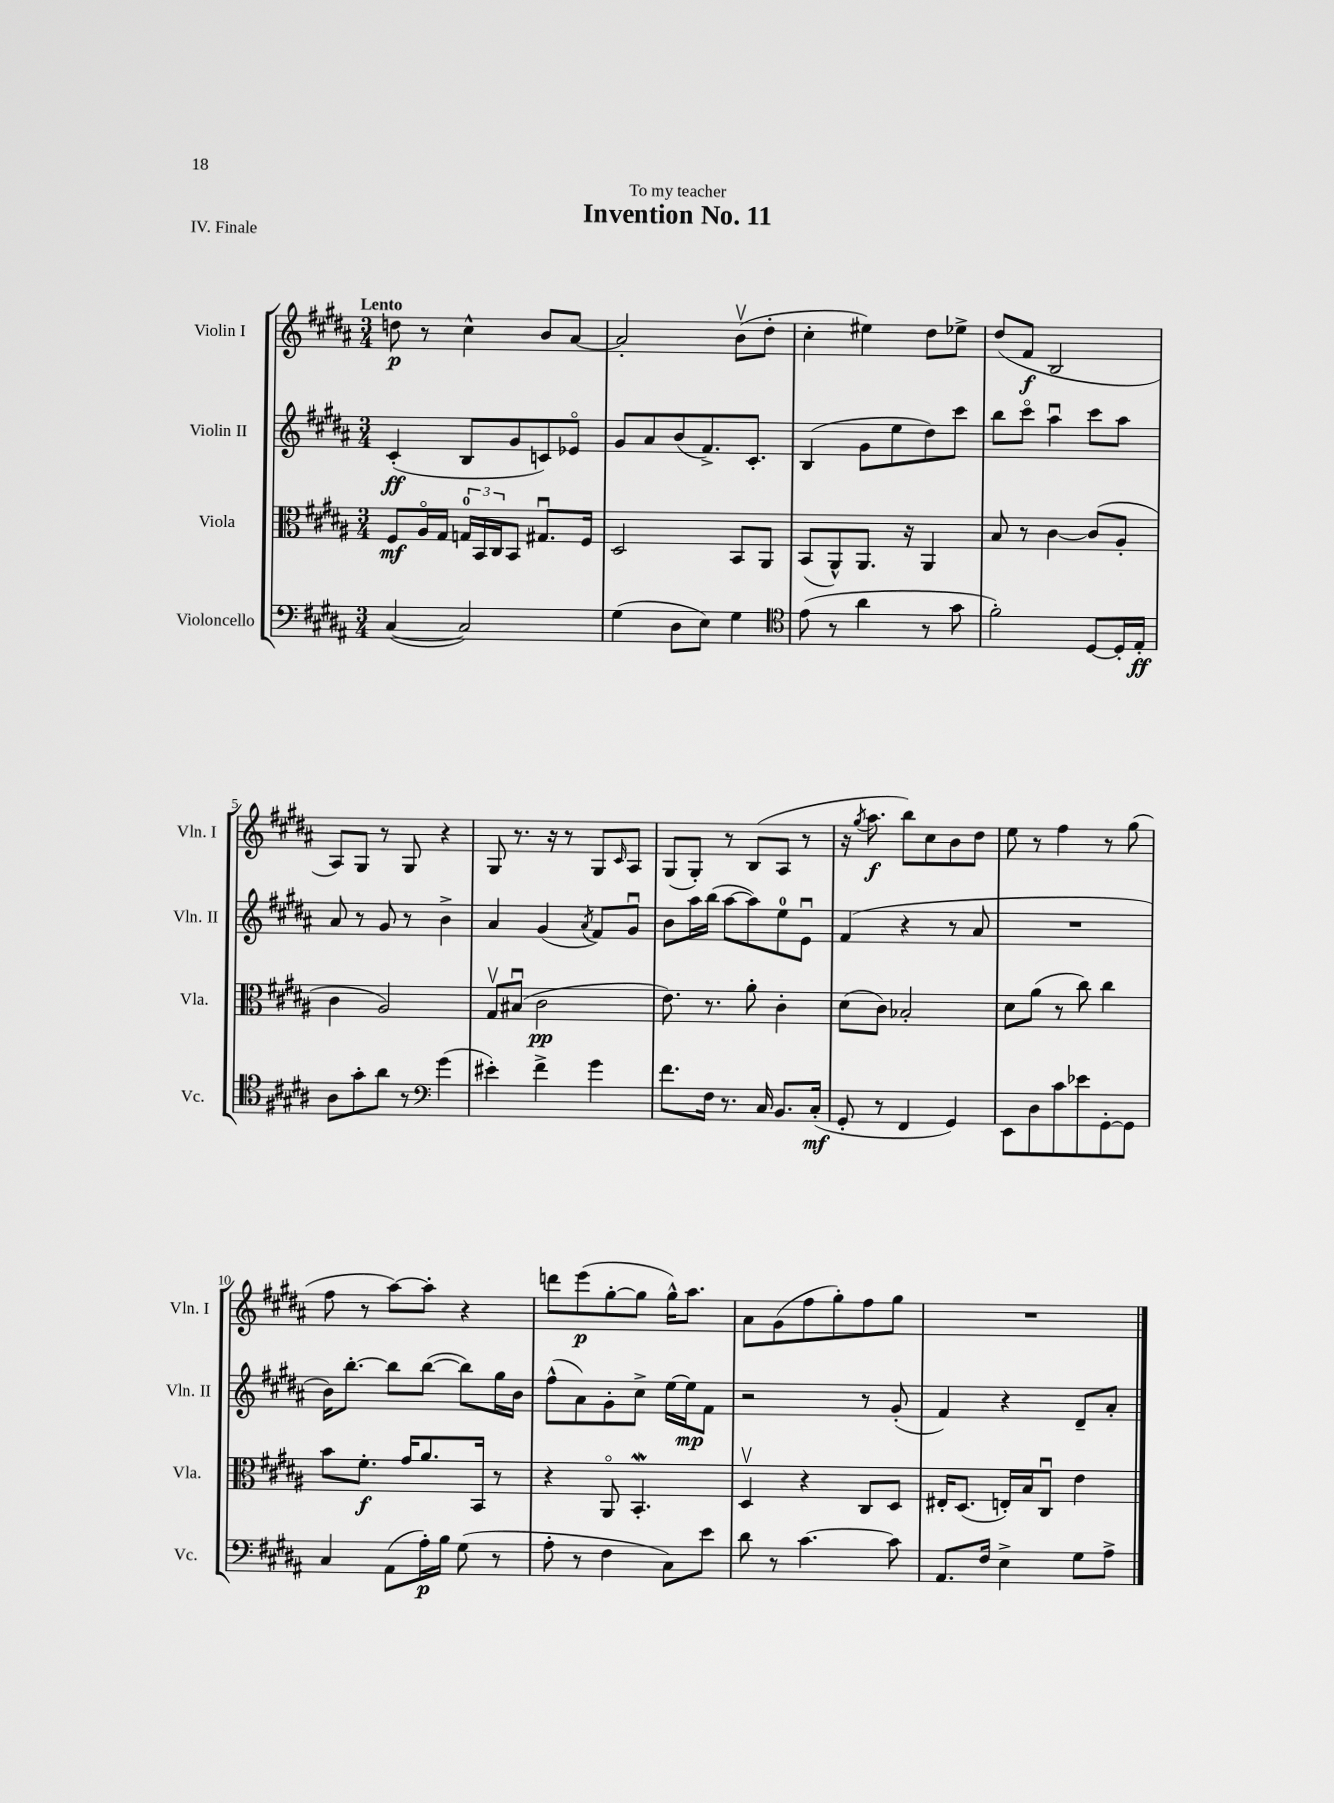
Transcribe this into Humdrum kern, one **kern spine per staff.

**kern	**dynam	**kern	**dynam	**kern	**dynam	**kern	**dynam
*part4	*part4	*part3	*part3	*part2	*part2	*part1	*part1
*staff4	*staff4	*staff3	*staff3	*staff2	*staff2	*staff1	*staff1
*I"Violoncello	*	*I"Viola	*	*I"Violin II	*	*I"Violin I	*
*I'Vc.	*	*I'Vla.	*	*I'Vln. II	*	*I'Vln. I	*
*clefF4	*	*clefC3	*	*clefG2	*	*clefG2	*
*k[f#c#g#d#a#]	*	*k[f#c#g#d#a#]	*	*k[f#c#g#d#a#]	*	*k[f#c#g#d#a#]	*
*M3/4	*	*M3/4	*	*M3/4	*	*M3/4	*
=1	=1	=1	=1	=1	=1	=1	=1
!	!	!	!	!	!	!LO:TX:a:B:t=Lento	!
([4C#/	.	8F#/L	mf	(4c#'/	ff	8ddn\	p
.	.	16A#/L	.	.	.	8r	.
.	.	16G#/JJ	.	.	.	.	.
2C#/])	.	24Gn/LL	.	8B/L	.	4cc#^^\	.
.	.	24BB/	.	.	.	.	.
.	.	24C#/J	.	.	.	.	.
.	.	8BB/J	.	8g#/	.	.	.
.	.	8.G#Xu/L	.	8cn/)	.	8b/L	.
.	.	.	.	8e-X/J	.	[8a#/J	.
.	.	16F#/Jk	.	.	.	.	.
=2	=2	=2	=2	=2	=2	=2	=2
(4G#\	.	2D#/	.	8g#/L	.	2a#'/]	.
.	.	.	.	8a#/	.	.	.
8D#\L	.	.	.	(8b/	.	.	.
8E\J)	.	.	.	8.f#^/)	.	.	.
4G#\	.	8BB/L	.	.	.	(8bv\L	.
.	.	.	.	8.c#'/J	.	.	.
.	.	8AA#/J	.	.	.	8dd#'\J	.
=3	=3	=3	=3	=3	=3	=3	=3
*clefC4	*	*	*	*	*	*	*
(8e\	.	(8BB/L	.	(4B/	.	4cc#'\	.
8r	.	8AA#^^/)	.	.	.	.	.
4a#\	.	8.AA#/J	.	8g#\L	.	4ee#X\)	.
.	.	.	.	8ee\	.	.	.
.	.	16r	.	.	.	.	.
8r	.	4AA#/	.	8dd#\)	.	8dd#\L	.
8g#\	.	.	.	8ccc#\J	.	8ee-X^\J	.
=4	=4	=4	=4	=4	=4	=4	=4
2f#'\)	.	8B/	.	8bb\L	.	(8dd#/L	.
.	.	8r	.	8ccc#\J	.	8f#/J	f
.	.	[4c#\	.	4aa#u\	.	2B/	.
[8D#/L	.	(8c#/L]	.	8ccc#\L	.	.	.
16D#'/L]	.	8A#'/J	.	8aa#\J	.	.	.
16E'/JJ	ff	.	.	.	.	.	.
!!LO:LB:g=z
=5	=5	=5	=5	=5	=5	=5	=5
8A#\L	.	4c#\	.	8a#/	.	8A#/L)	.
8g#'\	.	.	.	8r	.	8G#/J	.
8a#\J	.	2A#/)	.	8g#/	.	8r	.
8r	.	.	.	8r	.	8G#/	.
*clefF4	*	*	*	*	*	*	*
(4g#\	.	.	.	4b^\	.	4r	.
=6	=6	=6	=6	=6	=6	=6	=6
4e#X'\)	.	8G#v/L	.	4a#/	.	8G#/	.
.	.	(8B#Xu/J	.	.	.	8.r	.
4f#^\	.	2c#\	pp	(4g#/	.	.	.
.	.	.	.	.	.	16r	.
.	.	.	.	.	.	8r	.
.	.	.	.	8qa#/	.	.	.
4g#\	.	.	.	8f#/L)	.	8G#/L	.
.	.	.	.	.	.	16qqc#/	.
.	.	.	.	8g#u/J	.	8A#/J	.
=7	=7	=7	=7	=7	=7	=7	=7
8.f#\L	.	8.e\)	.	8b\L	.	(8G#/L	.
.	.	.	.	16aa#\L	.	8G#'/J)	.
16F#\Jk	.	8.r	.	(16bb\JJ	.	.	.
8.r	.	.	.	[8aa#\L	.	8r	.
.	.	8a#'\	.	8aa#\])	.	(8B/L	.
16C#/	.	.	.	.	.	.	.
8.BB/L	.	4c#'\	.	8ee\	.	8A#/J	.
.	.	.	.	8eu\J	.	8r	.
(16C#'/Jk	mf	.	.	.	.	.	.
=8	=8	=8	=8	=8	=8	=8	=8
8GG#'/	.	(8d#\L	.	(4f#/	.	16r	.
.	.	.	.	.	.	8qgg#/	.
.	.	.	.	.	.	8.aa#\	f
8r	.	8c#\J)	.	.	.	.	.
4FF#/	.	2B-X'/	.	4r	.	8bb\L)	.
.	.	.	.	.	.	8cc#\	.
4GG#/)	.	.	.	8r	.	8b\	.
.	.	.	.	8a#/	.	8dd#\J	.
=9	=9	=9	=9	=9	=9	=9	=9
8EE\L	.	8d#\L	.	2.r	.	8ee\	.
8D#\	.	(8a#\J	.	.	.	8r	.
8c#\	.	8r	.	.	.	4ff#\	.
8e-X\	.	8cc#\)	.	.	.	.	.
[8GG#'\	.	4cc#\	.	.	.	8r	.
8GG#\J]	.	.	.	.	.	(8gg#\	.
!!LO:LB:g=z
=10	=10	=10	=10	=10	=10	=10	=10
4C#/	.	8b\L	.	16b\KL)	.	8ff#\	.
.	.	.	.	[8.bb'\J	.	.	.
.	.	8.f#'\J	f	.	.	8r	.
(8AA#\L	.	.	.	8bb\L]	.	[8aa#\L)	.
.	.	16g#/KL	.	.	.	.	.
16A#'\L)	p	8.a#/	.	([8bb\J	.	8aa#'\J]	.
16B\JJ	.	.	.	.	.	.	.
(8G#\	.	.	.	8bb\L])	.	4r	.
.	.	16BB/Jk	.	.	.	.	.
8r	.	8r	.	16gg#\L	.	.	.
.	.	.	.	16b\JJ	.	.	.
=11	=11	=11	=11	=11	=11	=11	=11
8A#'\	.	4r	.	(8ff#^^\L	.	8dddn\L	.
8r	.	.	.	8a#\)	.	(8eee\	p
4F#\	.	8AA#/	.	8g#'\	.	[8gg#'\	.
.	.	4.BBw'/	.	8cc#^\J	.	8gg#\J]	.
8C#\L)	.	.	.	[16ee\LL	.	16gg#^^\KL)	.
.	.	.	.	16ee\J]	mp	8.aa#\J	.
8e\J	.	.	.	8f#\J	.	.	.
=12	=12	=12	=12	=12	=12	=12	=12
8d#\	.	4D#v/	.	2r	.	8a#\L	.
8r	.	.	.	.	.	(8g#\	.
[4.c#\	.	4r	.	.	.	8ff#\	.
.	.	.	.	.	.	8gg#'\)	.
.	.	8C#/L	.	8r	.	8ff#\	.
8c#\]	.	8D#/J	.	(8g#'/	.	8gg#\J	.
=13	=13	=13	=13	=13	=13	=13	=13
8.AA#/L	.	16E#X'/KL	.	4f#/)	.	2.r	.
.	.	(8.D#/J	.	.	.	.	.
16F#/Jk	.	.	.	.	.	.	.
4E^\	.	16En'/LL)	.	4r	.	.	.
.	.	16B/J	.	.	.	.	.
.	.	8C#u/J	.	.	.	.	.
8G#\L	.	4e\	.	8d#~/L	.	.	.
8A#^\J	.	.	.	8a#'/J	.	.	.
==	==	==	==	==	==	==	==
*-	*-	*-	*-	*-	*-	*-	*-
